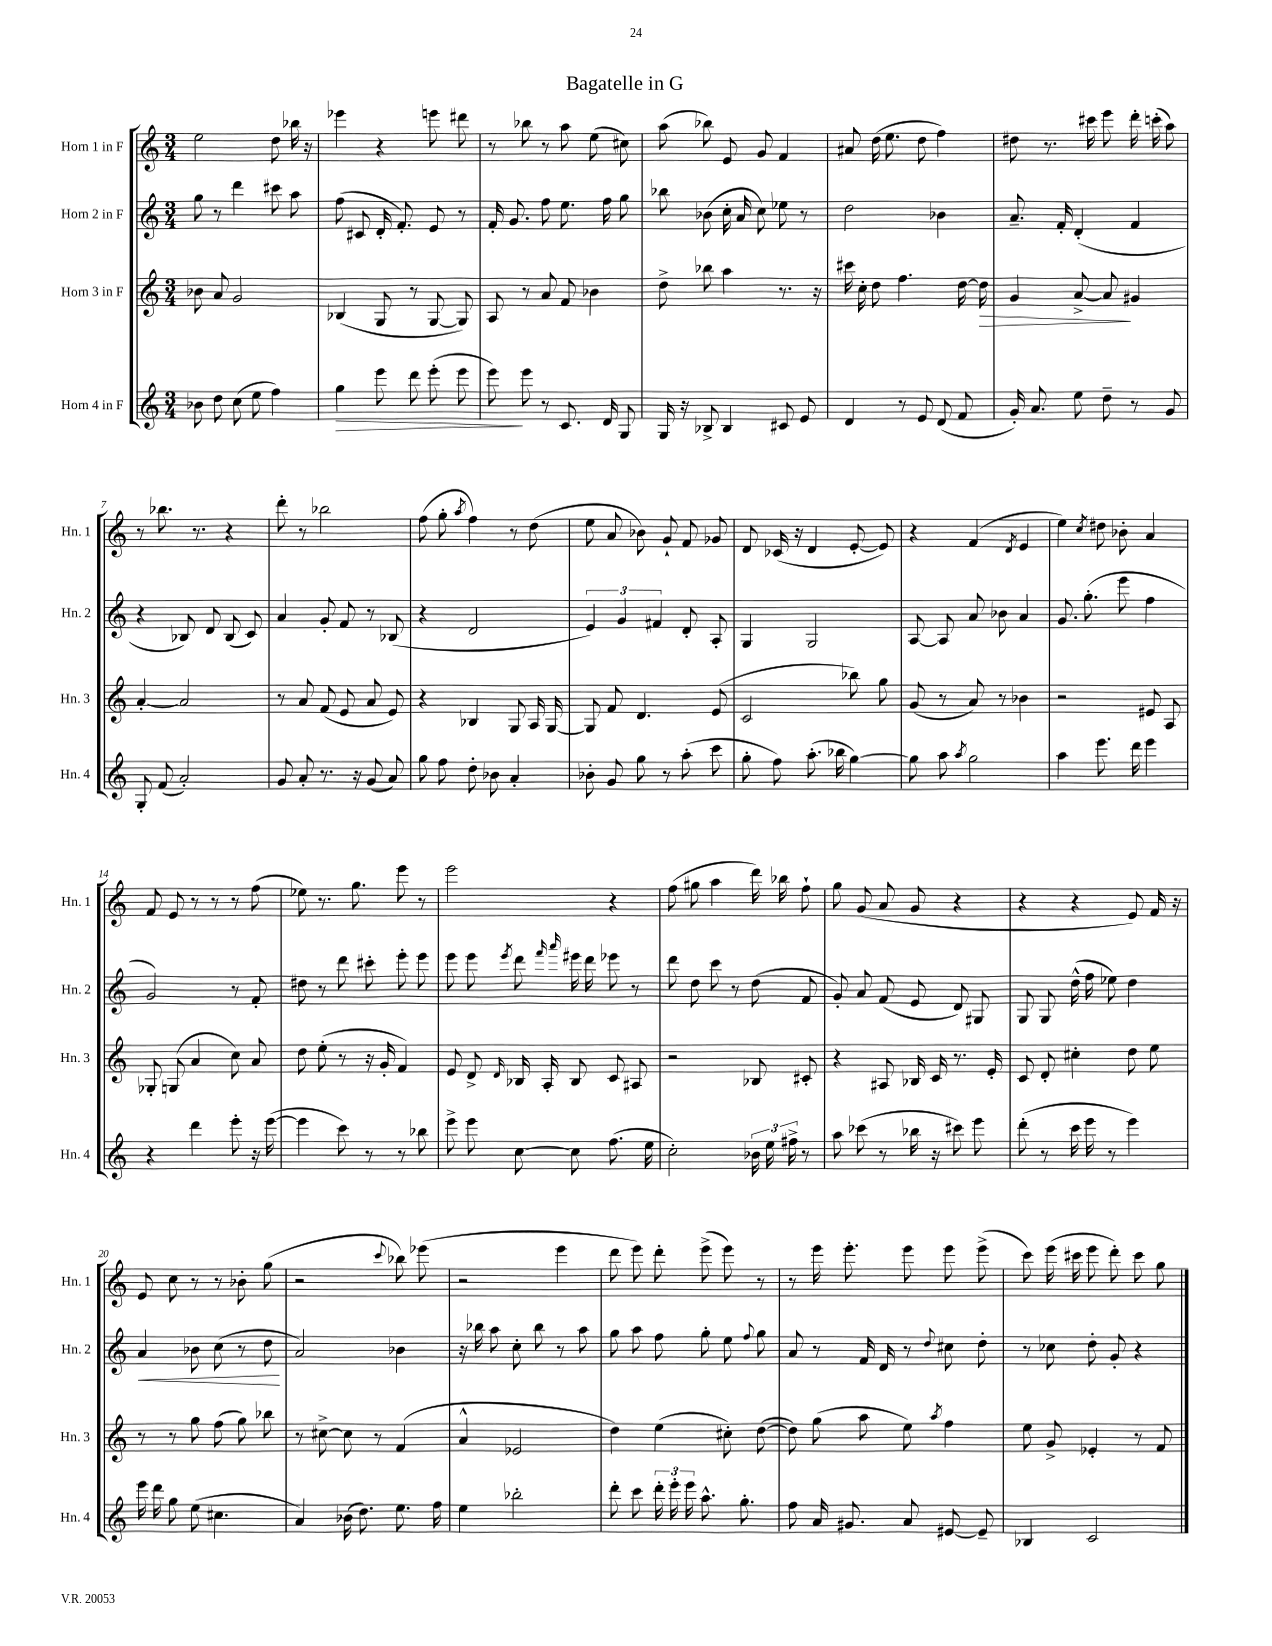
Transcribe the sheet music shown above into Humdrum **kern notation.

**kern	**dynam	**kern	**dynam	**kern	**dynam	**kern
*part4	*part4	*part3	*part3	*part2	*part2	*part1
*staff4	*staff4	*staff3	*staff3	*staff2	*staff2	*staff1
*I"Horn 4 in F	*	*I"Horn 3 in F	*	*I"Horn 2 in F	*	*I"Horn 1 in F
*I'Hn. 4	*	*I'Hn. 3	*	*I'Hn. 2	*	*I'Hn. 1
*clefG2	*	*clefG2	*	*clefG2	*	*clefG2
*k[]	*	*k[]	*	*k[]	*	*k[]
*M3/4	*	*M3/4	*	*M3/4	*	*M3/4
=1	=1	=1	=1	=1	=1	=1
8b-X\	.	8b-X\	.	8gg\	.	2ee\
8dd\	.	8a/	.	8r	.	.
(8cc\	.	2g/	.	4ddd\	.	.
8ee\	.	.	.	.	.	.
4ff\)	.	.	.	8ccc#X\	.	8dd\
.	.	.	.	8aa\	.	16bb-X\
.	.	.	.	.	.	16r
=2	=2	=2	=2	=2	=2	=2
!	!LO:HP:b	!	!	!	!	!
4gg\	>	(4B-X/	.	(8ff\	.	4eee-X\
.	.	.	.	8c#X/	.	.
8eee\	.	8G/	.	16d'/	.	4r
.	.	.	.	8.f'/)	.	.
8ddd\	.	8r	.	.	.	.
(8eee'\	.	[8G/	.	8e/	.	8eeen\
8eee\	.	8G/])	.	8r	.	8ddd#X\
=3	=3	=3	=3	=3	=3	=3
8eee\)	.	8A/	.	16f'/	.	8r
.	.	.	.	8.g/	.	.
8eee\	]	8r	.	.	.	8bb-X\
8r	.	8a/	.	8ff\	.	8r
8.c/	.	8f/	.	8.ee\	.	8aa\
.	.	4b-X\	.	.	.	(8ee\
16d/	.	.	.	16ff\	.	.
8G/	.	.	.	8gg\	.	8cc#X\)
=4	=4	=4	=4	=4	=4	=4
16G/	.	8dd^\	.	8bb-X\	.	(8aa\
16r	.	.	.	.	.	.
8B-X^/	.	8bb-X\	.	(8b-X\	.	8bb-X\)
4B-/	.	4aa\	.	16cc'\	.	8e/
.	.	.	.	16a/	.	.
.	.	.	.	8cc\)	.	8g/
8c#X/	.	8.r	.	8ee-X\	.	4f/
8e/	.	.	.	8r	.	.
.	.	16r	.	.	.	.
=5	=5	=5	=5	=5	=5	=5
4d/	.	16ccc#X\	.	2dd\	.	8a#X/
.	.	16cc'\	.	.	.	.
.	.	8dd\	.	.	.	(16dd\
.	.	.	.	.	.	8.ee\
8r	.	4.ff\	.	.	.	.
8e/	.	.	.	.	.	8dd\
(8d/	.	.	.	4b-X\	.	4ff\)
8f/	.	[16dd\	.	.	.	.
!	!	!	!LO:HP:b	!	!	!
.	.	16dd\]	>	.	.	.
=6	=6	=6	=6	=6	=6	=6
16g'/)	.	4g/	.	8.a~/	.	8dd#X\
8.a/	.	.	.	.	.	.
.	.	.	.	.	.	8.r
.	.	.	.	16f'/	.	.
8ee\	.	[8a^/	.	(4d'/	.	.
.	.	.	.	.	.	16ccc#X\
8dd~\	.	8a/]	.	.	.	8eee\
8r	.	4g#X/	]	4f/	.	16ddd'\
.	.	.	.	.	.	(16cccn'\
8g/	.	.	.	.	.	8aa\)
!!LO:LB:g=z
=7	=7	=7	=7	=7	=7	=7
8G'/	.	[4a'/	.	4r	.	8r
(8f/	.	.	.	.	.	8.bb-X\
2a'/)	.	2a/]	.	8B-X/)	.	.
.	.	.	.	.	.	8.r
.	.	.	.	8d/	.	.
.	.	.	.	(8B-/	.	4r
.	.	.	.	8c/)	.	.
=8	=8	=8	=8	=8	=8	=8
8g/	.	8r	.	4a/	.	8ddd'\
8a'/	.	8a/	.	.	.	8r
8.r	.	(8f/	.	8g'/	.	2bb-X\
.	.	8e/	.	8f/	.	.
16r	.	.	.	.	.	.
(8g/	.	8a/	.	8r	.	.
8a/)	.	8e/)	.	(8B-X/	.	.
=9	=9	=9	=9	=9	=9	=9
8gg\	.	4r	.	4r	.	(8ff\
8ff\	.	.	.	.	.	8gg'\
.	.	.	.	.	.	8qaa/
8dd'\	.	4B-X/	.	2d/	.	4ff\)
8b-X\	.	.	.	.	.	.
4a'/	.	8G/	.	.	.	8r
.	.	16A/	.	.	.	(8dd\
.	.	[16G/	.	.	.	.
=10	=10	=10	=10	=10	=10	=10
8b-X'\	.	8G/]	.	6e/)	.	8ee\
8g/	.	8f/	.	.	.	8a/
.	.	.	.	6g/	.	.
8gg\	.	4.d/	.	.	.	8b-X\)
.	.	.	.	6f#X/	.	.
8r	.	.	.	.	.	8g`/
(8aa'\	.	.	.	8d'/	.	8f/
8ccc\	.	(8e/	.	8A'/	.	8g-X/
=11	=11	=11	=11	=11	=11	=11
8gg'\	.	2c/	.	4G/	.	8d/
8ff\)	.	.	.	.	.	(16c-X/
.	.	.	.	.	.	16r
(8.aa'\	.	.	.	2G/	.	4d/
16bb-X\	.	.	.	.	.	.
[4gg\)	.	8bb-X\)	.	.	.	[8e'/
.	.	8gg\	.	.	.	8e/])
=12	=12	=12	=12	=12	=12	=12
8gg\]	.	(8g/	.	[8A/	.	4r
8aa\	.	8r	.	8A/]	.	.
8qaa/	.	.	.	.	.	.
2gg\	.	8a/)	.	8a/	.	(4f/
.	.	8r	.	8b-X\	.	.
.	.	.	.	.	.	8qd/
.	.	4b-X\	.	4a/	.	4e/
=13	=13	=13	=13	=13	=13	=13
4aa\	.	2r	.	8.g/	.	4ee\)
.	.	.	.	(8.gg'\	.	.
.	.	.	.	.	.	8qcc/
8.eee\	.	.	.	.	.	8dd#X\
.	.	.	.	8eee\	.	8b-X'\
16ddd\	.	.	.	.	.	.
4eee\	.	8e#X/	.	4ff\	.	4a/
.	.	8A/	.	.	.	.
!!LO:LB:g=z
=14	=14	=14	=14	=14	=14	=14
4r	.	8G-X'/	.	2g/)	.	8f/
.	.	(8Gn/	.	.	.	8e/
4ddd\	.	4a/	.	.	.	8r
.	.	.	.	.	.	8r
8eee'\	.	8cc\)	.	8r	.	8r
16r	.	8a/	.	8f'/	.	(8ff\
([16eee\	.	.	.	.	.	.
=15	=15	=15	=15	=15	=15	=15
4eee\]	.	8dd\	.	8dd#X\	.	8ee-X\)
.	.	(8ee'\	.	8r	.	8.r
8ccc\)	.	8r	.	8ddd\	.	.
.	.	.	.	.	.	8.gg\
8r	.	16r	.	8ccc#X'\	.	.
.	.	16g'/	.	.	.	.
8r	.	4f/)	.	8eee'\	.	8eee\
8bb-X\	.	.	.	8eee\	.	8r
=16	=16	=16	=16	=16	=16	=16
8eee^\	.	8e/	.	8eee\	.	2eee\
8eee\	.	8d^/	.	8eee\	.	.
.	.	16qqd/	.	8qeee/	.	.
[8cc\	.	16B-X/	.	8ddd\	.	.
.	.	16A'/	.	.	.	.
.	.	.	.	16qqfff/	.	.
.	.	.	.	16qqaaa/	.	.
8cc\]	.	8B-/	.	16eee#X\	.	.
.	.	.	.	16ddd\	.	.
(8.ff\	.	8c/	.	8eee-X\	.	4r
.	.	8A#X/	.	8r	.	.
16ee\	.	.	.	.	.	.
=17	=17	=17	=17	=17	=17	=17
2cc'\)	.	2r	.	8ddd\	.	(8ff\
.	.	.	.	8dd\	.	8gg#X\
.	.	.	.	8ccc\	.	4aa\
.	.	.	.	8r	.	.
24b-X\	.	8B-X/	.	(8dd\	.	16ddd\)
24ee\	.	.	.	.	.	.
.	.	.	.	.	.	16bb-X\
24ff#X^\	.	.	.	.	.	.
8r	.	8c#X'/	.	8f/	.	8ff`\
=18	=18	=18	=18	=18	=18	=18
8aa\	.	4r	.	8g'/)	.	8gg\
(8ccc-X\	.	.	.	8a/	.	(8g/
8r	.	8A#X/	.	(8f/	.	8a/
16bb-X\	.	16B-X/	.	8e/	.	8g/
16r	.	16c/	.	.	.	.
8ccc#X\)	.	8.r	.	8d/)	.	4r
8eee\	.	.	.	8G#X/	.	.
.	.	16e'/	.	.	.	.
=19	=19	=19	=19	=19	=19	=19
(8ddd'\	.	8c/	.	8G/	.	4r
8r	.	8d'/	.	8G/	.	.
16ccc\	.	4cc#X'\	.	(16dd^^\	.	4r
16eee\	.	.	.	16ff\	.	.
8r	.	.	.	8ee-X\)	.	.
4eee\)	.	8dd\	.	4dd\	.	8e/)
.	.	8ee\	.	.	.	16f/
.	.	.	.	.	.	16r
!!LO:LB:g=z
=20	=20	=20	=20	=20	=20	=20
!	!	!	!	!	!LO:HP:b	!
16eee\	.	8r	.	4a/	<	8e/
16ddd\	.	.	.	.	.	.
8gg\	.	8r	.	.	.	8cc\
(8ee\	.	8gg\	.	8b-X\	.	8r
4.cc#X\	.	(8ff\	.	(8cc\	.	8r
.	.	8gg\)	.	8r	.	8b-X'\
.	.	8bb-X\	.	8dd\	.	(8gg\
.	.	.	.	.	[	.
=21	=21	=21	=21	=21	=21	=21
4a/)	.	8r	.	2a/)	.	2r
.	.	[8cc#X^\	.	.	.	.
(16b-X\	.	8cc#\]	.	.	.	.
8.dd\)	.	.	.	.	.	.
.	.	8r	.	.	.	.
.	.	.	.	.	.	8qqccc/
8.ee\	.	(4f/	.	4b-X\	.	8bb-X\)
.	.	.	.	.	.	(8eee-X\
16ff\	.	.	.	.	.	.
=22	=22	=22	=22	=22	=22	=22
4ee\	.	4a^^/	.	16r	.	2r
.	.	.	.	16bb-X\	.	.
.	.	.	.	8aa\	.	.
2bb-X'\	.	2e-X/	.	8cc'\	.	.
.	.	.	.	8bb-\	.	.
.	.	.	.	8r	.	4eee\
.	.	.	.	8aa\	.	.
=23	=23	=23	=23	=23	=23	=23
8ddd'\	.	4dd\)	.	8gg\	.	8ddd\
8ccc\	.	.	.	8aa\	.	8eee\)
24ddd'\	.	(4ee\	.	8ff\	.	8ddd'\
24eee'\	.	.	.	.	.	.
24eee\	.	.	.	.	.	.
8.aa^^\	.	.	.	8gg'\	.	(8eee^\
.	.	8cc#X'\)	.	8ee\	.	8eee\)
8.gg'\	.	.	.	.	.	.
.	.	.	.	8qqff/	.	.
.	.	([8dd\	.	8gg\	.	8r
=24	=24	=24	=24	=24	=24	=24
8ff\	.	8dd\])	.	8a/	.	8r
16a/	.	(8gg\	.	8r	.	16eee\
8.g#X/	.	.	.	.	.	8.eee'\
.	.	8aa\	.	16f/	.	.
.	.	.	.	16d/	.	.
8a/	.	8ee\)	.	8r	.	8eee\
.	.	8qaa/	.	8qqdd/	.	.
[8e#X/	.	4ff\	.	8cc#X\	.	8eee\
8e#~/]	.	.	.	8dd'\	.	(8eee^\
=25	=25	=25	=25	=25	=25	=25
4B-X/	.	8ee\	.	8r	.	8ccc\)
.	.	8g^/	.	8cc-X\	.	(16eee\
.	.	.	.	.	.	16ccc#X\
2c/	.	4e-X'/	.	8dd'\	.	8eee\
.	.	.	.	8g'/	.	8ddd'\)
.	.	8r	.	4r	.	8ccc#\
.	.	8f/	.	.	.	8gg\
==	==	==	==	==	==	==
*-	*-	*-	*-	*-	*-	*-
